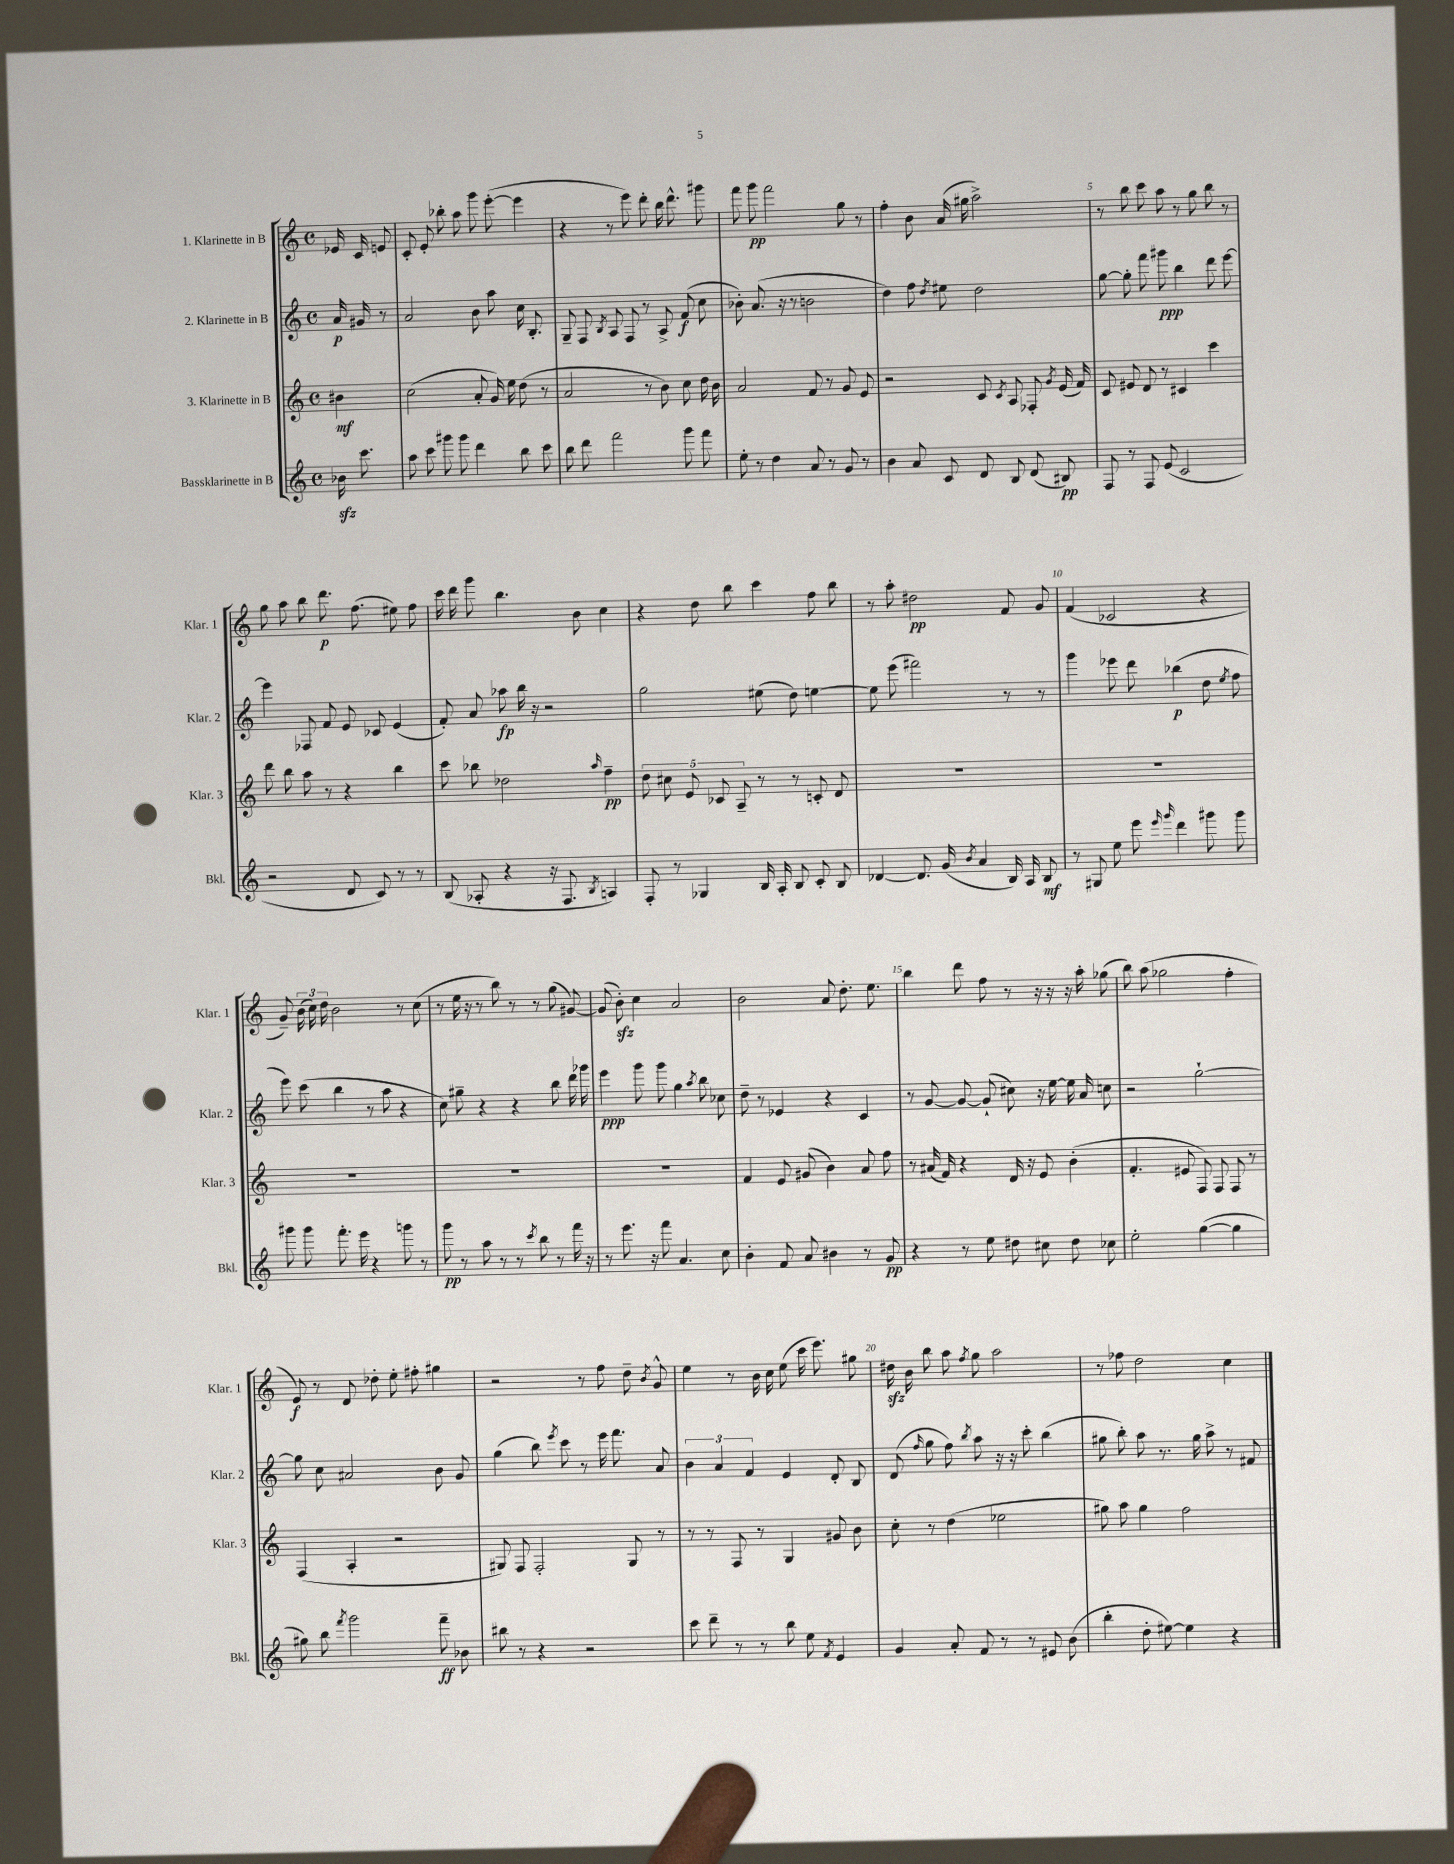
<<
\new StaffGroup <<
\new Staff = "s0" \with { instrumentName = "1. Klarinette in B" shortInstrumentName = "Klar. 1" } {
    \clef treble \key c \major \defaultTimeSignature \time 4/4 \partial 4
    \autoBeamOff ees'16 c'16 e'8 |
    c'8-. e'8-. bes''8-. a''8 g'''8 e'''8~-.( e'''4 |
    r4 r8 e'''8) d'''8-. b''16 d'''8.-^ gis'''8 |
    f'''8 g'''8\pp f'''2 g''8 r8 |
    f''4-. b'8 a'16( gis''16 a''2->) |
    r8 b''8 c'''8 a''8 r8 g''8 b''8 r8 |
    g''8 a''8 b''8 d'''8.\p f''8.( eis''8) f''8 |
    c'''16 d'''16 g'''8 b''4. b'8 c''4 |
    r4 d''8 b''8 c'''4 f''8 b''8 |
    r8 a''8-. dis''2\pp f'8 g'8 |
    f'4( ces'2 r4 |
    g'8--) \tuplet 3/2 { b'16( c''16) d''16 } b'2 r8 c''8( |
    r8 e''16 r16 r8 b''8) r8 r8 g''8( gis'8~) |
    gis'8( b'8-.\sfz) c''4 a'2 |
    b'2 a'8 d''8.-. e''8. |
    b''4 d'''8 f''8 r8 r16 r16 r16 a''16-. ges''8( |
    b''8) a''8( ges''2 f''4-. |
    e'8\f) r8 d'8 des''8-. e''8-. fis''8-. gis''4 |
    r2 r8 f''8 d''8-- \acciaccatura { b'8 } g'8-^ |
    e''4 r8 b'16 c''16 e''8( c'''16 e'''8.) gis''8 |
    dis''16\sfz b'16 b''8 a''8 \acciaccatura { f''8 } g''8 a''2 |
    r8 fes''8 d''2 c''4 \bar "|." |
}
\new Staff = "s1" \with { instrumentName = "2. Klarinette in B" shortInstrumentName = "Klar. 2" } {
    \clef treble \key c \major \defaultTimeSignature \time 4/4 \partial 4
    \autoBeamOff a'16\p gis'16 r8 |
    a'2 b'8 a''8 c''16 b8.-. |
    g8-- f8 \acciaccatura { b8 } a8 f8 r8 a8-> f'8\f( c''8 |
    bes'8-.) a'8.( r16 r8 b'2 |
    d''4) f''8 \acciaccatura { d''8 } eis''8 d''2 |
    g''8~ g''8-. f'''8 gis'''8\ppp b''4 d'''8 e'''8~ |
    e'''4 fes8 f'8 e'8 ces'8 e'4( |
    f'8-.) a'8 aes''8\fp b''16 r16 r2 |
    g''2 eis''8( d''8) e''4~ |
    e''8 e'''8( fis'''2) r8 r8 |
    g'''4 ees'''8 d'''8 bes''4\p( d''8 \acciaccatura { e''8 } f''8 |
    e'''8) c'''8( b''4 r8 a''8 r4 |
    c''8) gis''8-- r4 r4 b''8 d'''16 ges'''16 |
    e'''4\ppp g'''8 g'''8 g''4 \acciaccatura { a''8 } b''8 ces''8 |
    d''8-- r8 ees'4 r4 c'4 |
    r8 g'8~ g'8~ g'8-!( cis''8) r16 e''16~ e''16 a'16 c''8 |
    r2 g''2~-! |
    g''8 c''8 ais'2 b'8 g'8 |
    g''4( b''8) \acciaccatura { e'''8 } c'''8 r8 e'''16 f'''8. a'8 |
    \tuplet 3/2 { b'4 a'4 f'4 } e'4 d'8-. b8 |
    d'8( \grace { f''16 } g''8 f''8) \acciaccatura { b''8 } a''8 r16 r16 c'''8-. b''4( |
    gis''8 b''8-.) a''8 r8. gis''16 a''8-> r8 fis'8 \bar "|." |
}
\new Staff = "s2" \with { instrumentName = "3. Klarinette in B" shortInstrumentName = "Klar. 3" } {
    \clef treble \key c \major \defaultTimeSignature \time 4/4 \partial 4
    \autoBeamOff bis'4\mf |
    c''2( a'8-. g'16) e''16 d''8( r8 |
    a'2 r8 b'8) c''8 d''16 b'16 |
    a'2 f'8 r8 g'8 e'8 |
    r2 c'8 \acciaccatura { c'8 } a8 fes8-. \acciaccatura { g'8 } e'16( f'16) |
    c'8 eis'8 d'8 r8 cis'4 c'''4 |
    d'''8 b''8 a''8 r8 r4 b''4 |
    c'''8 bes''8 des''2 \grace { a''16 } f''4--\pp |
    \tuplet 5/4 { d''8 cis''8 e'8 ces'8 a8-- } r8 r8 c'8-. d'8 |
    R1 |
    R1 |
    R1 |
    R1 |
    R1 |
    f'4 e'8 gis'8( b'4) a'8 f''8 |
    r8 ais'16( f'16) r4 d'16 r16 e'8 b'4-.( |
    f'4.-. eis'8 f8) f8 f8 r8 |
    f4( a4-. r2 |
    gis8) f8 f2-. gis8 r8 |
    r8 r8 f8 r8 g4 gis'8 b'8 |
    c''8-. r8 d''4( ees''2 |
    gis''8) a''8 gis''4 f''2 \bar "|." |
}
\new Staff = "s3" \with { instrumentName = "Bassklarinette in B" shortInstrumentName = "Bkl." } {
    \clef treble \key c \major \defaultTimeSignature \time 4/4 \partial 4
    \autoBeamOff bes'16\sfz c'''8. |
    a''8 c'''8 gis'''8 gis'''8 d'''4 b''8 c'''8 |
    b''8 d'''8 f'''2 g'''8 f'''8 |
    e''8-. r8 d''4 a'8 r8 g'8 r8 |
    b'4 a'8 c'8 d'8 b8 d'8( bis8\pp) |
    f8 r8 f8 e'8( c'2 |
    r2 d'8 c'8) r8 r8 |
    b8( aes8-. r4 r16 f8. \acciaccatura { b8 } a4) |
    f8-. r8 ges4 b16 a16-. b8 c'8-. b8 |
    des'4~ des'8. g'16( \acciaccatura { b'8 } a'4 b16) a16 b8\mf |
    r8 gis8 e''8 e'''8 \grace { e'''16 g'''16 } d'''4 gis'''8 gis'''8 |
    gis'''8 gis'''8 f'''8.-. e'''16 r4 g'''8 r8 |
    g'''8\pp r8 a''8 r8 r8 \acciaccatura { c'''8 } b''8 r8 f'''16 r16 |
    r8 e'''8. r16 f'''8 a'4. c''8 |
    b'4-. f'8 a'8 bis'4 r8 g'8\pp |
    r4 r8 e''8 dis''8 cis''8 dis''8 ces''8 |
    e''2-. g''4~( g''4 |
    gis''8) b''8 \acciaccatura { f'''8 } g'''2 f'''8--\ff bes'8 |
    bis''8 r8 r4 r2 |
    c'''8 d'''8-- r8 r8 b''8 e''8 \acciaccatura { f'8 } e'4 |
    g'4 a'8-. f'8 r8 r8 eis'8 b'8( |
    b''4-. d''8-. eis''8~) eis''4 r4 \bar "|." |
}
>>
>>
\layout { \context { \Score \override BarNumber.break-visibility = ##(#f #t #t) barNumberVisibility = #(every-nth-bar-number-visible 5) } }
